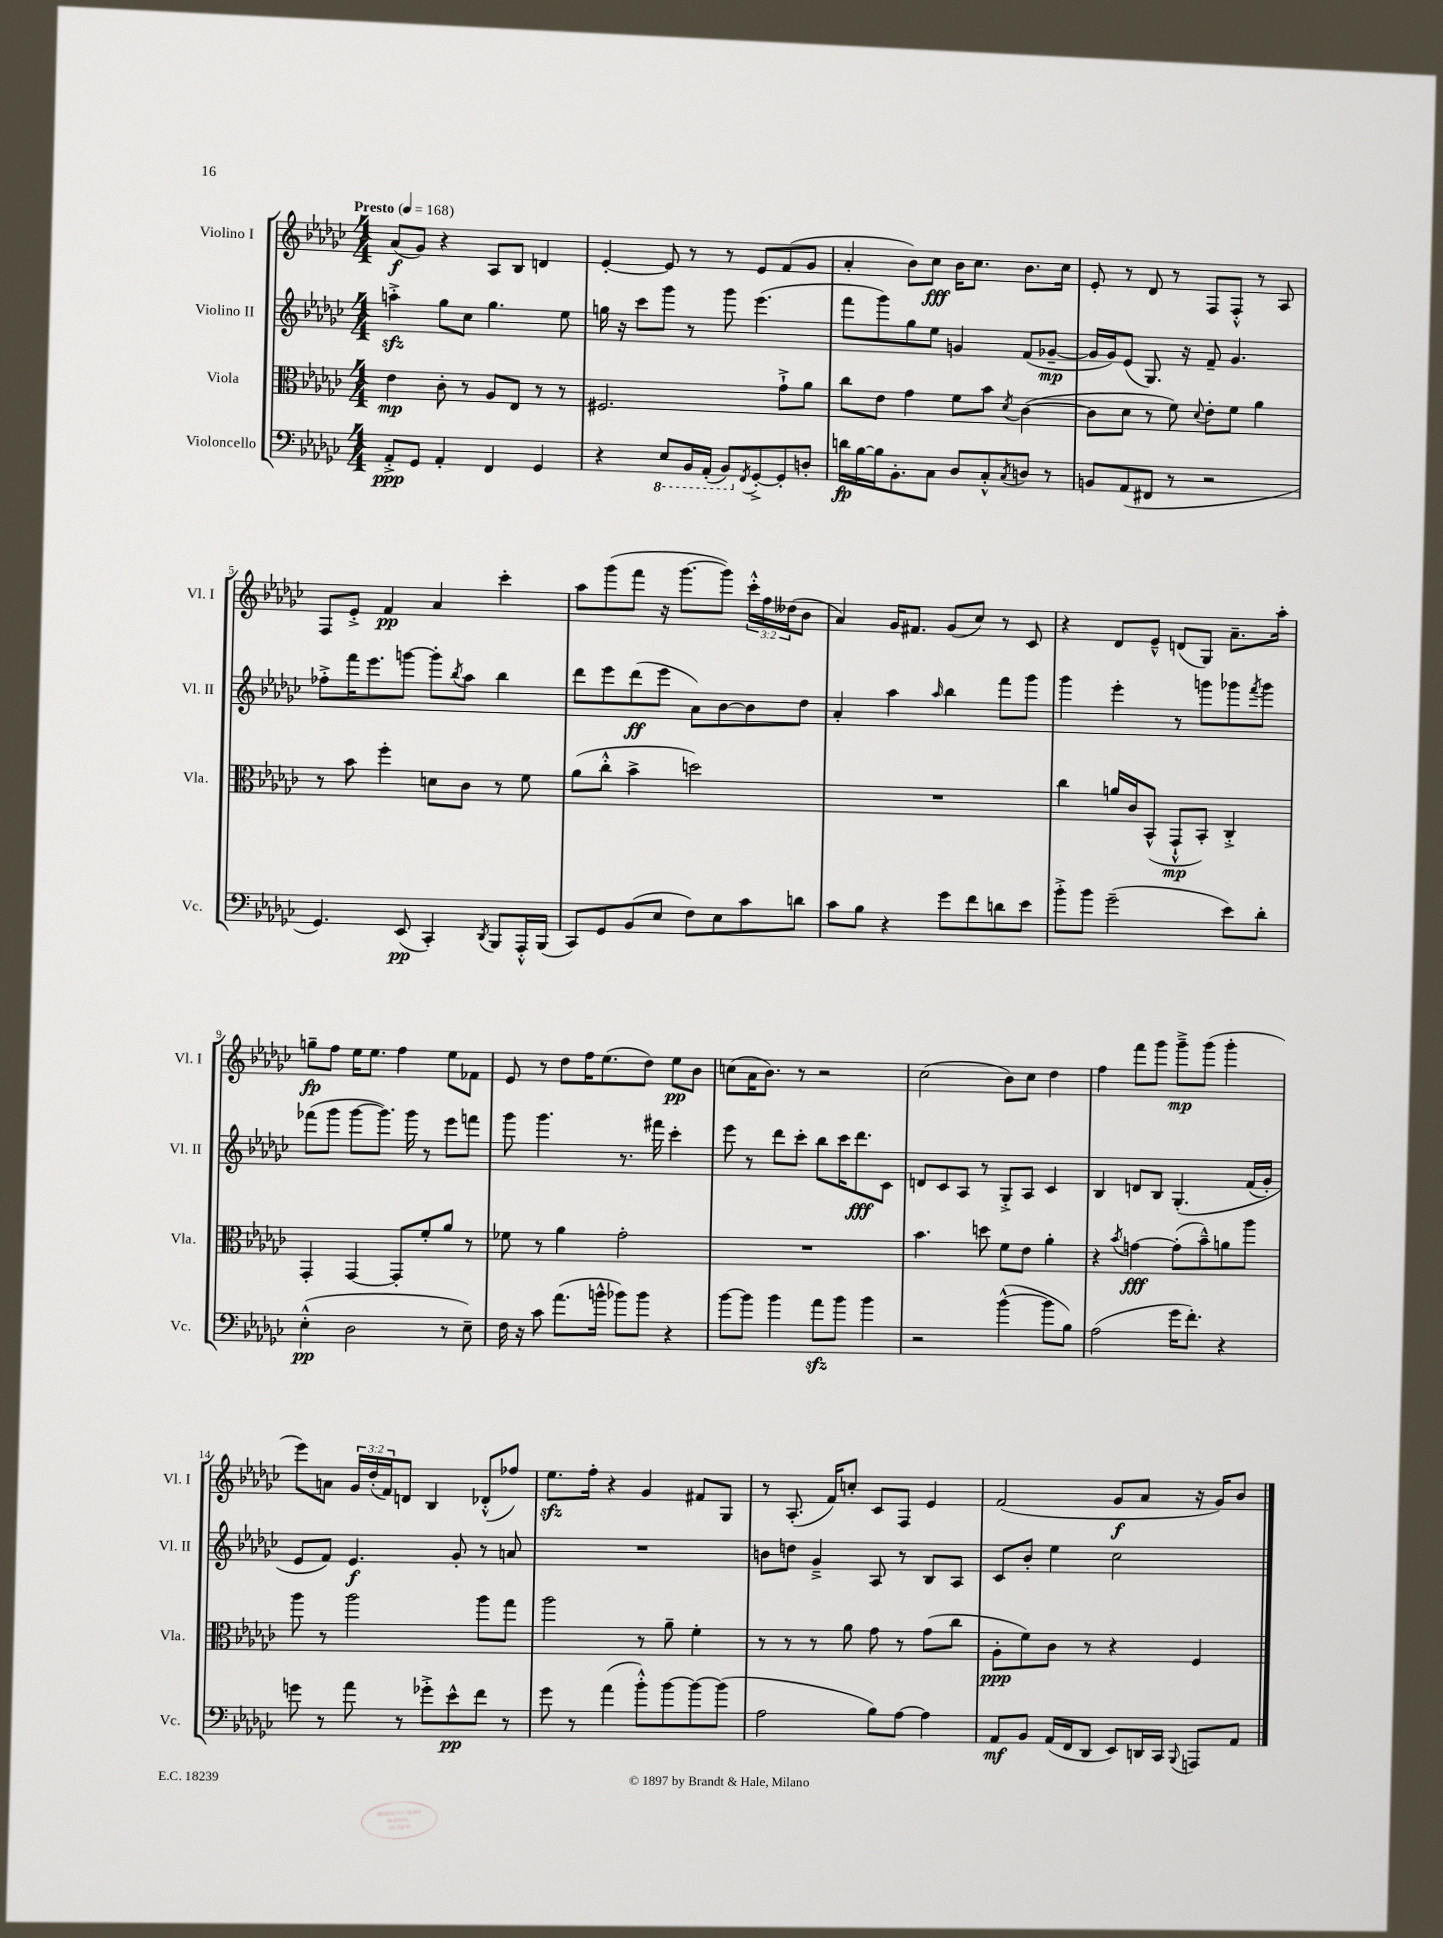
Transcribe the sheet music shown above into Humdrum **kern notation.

**kern	**dynam	**kern	**dynam	**kern	**dynam	**kern	**dynam
*part4	*part4	*part3	*part3	*part2	*part2	*part1	*part1
*staff4	*staff4	*staff3	*staff3	*staff2	*staff2	*staff1	*staff1
*I"Violoncello	*	*I"Viola	*	*I"Violino II	*	*I"Violino I	*
*I'Vc.	*	*I'Vla.	*	*I'Vl. II	*	*I'Vl. I	*
*clefF4	*	*clefC3	*	*clefG2	*	*clefG2	*
*k[b-e-a-d-g-c-]	*	*k[b-e-a-d-g-c-]	*	*k[b-e-a-d-g-c-]	*	*k[b-e-a-d-g-c-]	*
*M4/4	*	*M4/4	*	*M4/4	*	*M4/4	*
*MM168	*	*MM168	*	*MM168	*	*MM168	*
=1	=1	=1	=1	=1	=1	=1	=1
!	!	!	!	!	!	!LO:TX:a:B:t=Presto	!
8AA-'^/L	ppp	4e-\	mp	4aanzz'^\	.	(8a-/L	f
8GG-/J	.	.	.	.	.	8g-/J)	.
4AA-'/	.	8c-'\	.	8gg-\L	.	4r	.
.	.	8r	.	8cc-\J	.	.	.
4FF/	.	8A-/L	.	4.gg-\	.	8A-/L	.
.	.	8E-/J	.	.	.	8B-/J	.
4GG-/	.	8r	.	.	.	4dn/	.
.	.	8r	.	8ee-\	.	.	.
=2	=2	=2	=2	=2	=2	=2	=2
4r	.	2.F#X/	.	16ggn\	.	[4e-'/	.
.	.	.	.	16r	.	.	.
.	.	.	.	8ccc-\L	.	.	.
*8ba	*	*	*	*	*	*	*
8EE-/L	.	.	.	8ggg-\J	.	8e-/]	.
16BBB-/L	.	.	.	8r	.	8r	.
(16AAA-'/JJ	.	.	.	.	.	.	.
8BBB-/L)	.	.	.	8ggg-\	.	8r	.
*X8ba	*	*	*	*	*	*	*
8qFF/	.	.	.	.	.	.	.
[8GG-'^/	.	.	.	(4.eee-\	.	8e-/L	.
8GG-'/]	.	8g-`^\L	.	.	.	(8f/	.
8Dn'/J	.	8a-\J	.	.	.	8g-/J	.
=3	=3	=3	=3	=3	=3	=3	=3
16dn\LL	fp	8cc-\L	.	8fff\L	.	4a-'/	.
[16B-\	.	.	.	.	.	.	.
16B-\J]	.	8e-\J	.	8ggg-\)	.	.	.
8.BB-'\	.	.	.	.	.	.	.
.	.	4g-\	.	8gg-\	.	8b-\L)	.
8C-\J	.	.	.	8ee-\J	.	8cc-\J	fff
8D-/L	.	8f\L	.	4gn/	.	16b-\KL	.
.	.	.	.	.	.	8.cc-\J	.
8C-'^^/	.	8b-\J	.	.	.	.	.
8qC-/	.	8qd-/	.	.	.	.	.
8Dn/J	.	([4c-\	.	(8f/L	.	8.b-\L	.
8r	.	.	.	[8g-X~/J	mp	.	.
.	.	.	.	.	.	16cc-\Jk	.
=4	=4	=4	=4	=4	=4	=4	=4
8BBn/L	.	8c-\L]	.	16g-/LL]	.	8e-'/	.
.	.	.	.	16g-/J)	.	.	.
(8AA-/	.	8d-\J	.	(8e-/J	.	8r	.
8FF#X/J	.	8r	.	8.G-/)	.	8d-/	.
8r	.	8f\)	.	.	.	8r	.
.	.	.	.	16r	.	.	.
.	.	8qqd-/	.	.	.	.	.
2r	.	8e-'\L	.	8f~/	.	8F/L	.
.	.	8f\J	.	4.g-/	.	8F'^^/J	.
.	.	4a-\	.	.	.	8r	.
.	.	.	.	.	.	8A-/	.
!!LO:LB:g=z
=5	=5	=5	=5	=5	=5	=5	=5
4.GG-/)	.	8r	.	8ff-X'^\L	.	8F/L	.
.	.	8b-\	.	16fff\K	.	8e-'^/J	.
.	.	.	.	8.eee-\	.	.	.
.	.	4ff'\	.	.	.	4f/	pp
(8EE-/	pp	.	.	[8gggn\J	.	.	.
4CC-'/)	.	8dn\L	.	8ggg'\L]	.	4a-/	.
.	.	.	.	8qbb-/	.	.	.
.	.	8c-\J	.	8aa-\J	.	.	.
8qDD-/	.	.	.	.	.	.	.
8BBB-/L	.	8r	.	4bb-\	.	4ccc-'\	.
16AAA-'^^/L	.	8f\	.	.	.	.	.
(16BBB-/JJ	.	.	.	.	.	.	.
=6	=6	=6	=6	=6	=6	=6	=6
8CC-/L)	.	(8a-\L	.	8ddd-\L	.	8aa-\L	.
8GG-/	.	8cc-'^^\J	.	8eee-\	.	(8ggg-\	.
(8BB-/	.	4b-^\	.	(8ddd-\	ff	8fff\J	.
8E-/J	.	.	.	8eee-\J	.	16r	.
.	.	.	.	.	.	[8.ggg-\L	.
8F\L)	.	2ddn\)	.	8a-\L)	.	.	.
8E-\	.	.	.	[8b-\	.	8ggg-\J])	.
8c-\	.	.	.	8b-\]	.	24ccc-'^^\LL	.
.	.	.	.	.	.	24ff\	.
.	.	.	.	.	.	(24dd--X\J	.
8dn\J	.	.	.	8dd-\J	.	8b-\J	.
=7	=7	=7	=7	=7	=7	=7	=7
8c-\L	.	1r	.	4a-'/	.	4a-/)	.
8B-\J	.	.	.	.	.	.	.
4r	.	.	.	4aa-\	.	16g-/KL	.
.	.	.	.	.	.	8.f#X/J	.
.	.	.	.	16qqaa-/	.	.	.
8g-\L	.	.	.	4bb-\	.	(8g-/L	.
8f\	.	.	.	.	.	8cc-/J)	.
8dn\	.	.	.	8fff\L	.	8r	.
8e-\J	.	.	.	8ggg-\J	.	8c-/	.
=8	=8	=8	=8	=8	=8	=8	=8
8b-'^\L	.	4cc-\	.	4ggg-\	.	4r	.
8b-\J	.	.	.	.	.	.	.
(2g-~\	.	16an/LL	.	4eee-'\	.	8d-/L	.
.	.	16c-/J	.	.	.	.	.
.	.	(8BB-^^/J	.	.	.	8e-~^^/J	.
.	.	8GG-`^^/L	mp	8r	.	(8dn/L	.
.	.	8BB-'/J)	.	8gggn\L	.	8G-/J)	.
8e-\L)	.	4C-'^/	.	8ggg-X\	.	8.a-~\L	.
.	.	.	.	8qfff/	.	.	.
8d-'\J	.	.	.	8ggg-\J	.	.	.
.	.	.	.	.	.	16aa-'\Jk	.
!!LO:LB:g=z
=9	=9	=9	=9	=9	=9	=9	=9
(4E-'^^\	pp	4GG-'/	.	(8fff-X\L	.	8ggn~\L	fp
.	.	.	.	8ggg-\J	.	8ff\J	.
2D-\	.	[4GG-/	.	[8ggg-\L	.	16ee-\KL	.
.	.	.	.	.	.	8.ee-\J	.
.	.	.	.	8.ggg-\J])	.	.	.
.	.	8GG-'/L]	.	.	.	4ff\	.
.	.	.	.	16ggg-\	.	.	.
.	.	8f'/	.	8r	.	.	.
8r	.	8a-/J	.	8eee-\L	.	8ee-\L	.
8E-~\)	.	8r	.	8fffn\J	.	8f-X\J	.
=10	=10	=10	=10	=10	=10	=10	=10
16F\	.	8f-X\	.	8ggg-\	.	8e-/	.
16r	.	.	.	.	.	.	.
8c-\	.	8r	.	4.ggg-\	.	8r	.
(8.a-\L	.	4a-\	.	.	.	8dd-\L	.
.	.	.	.	.	.	16ff\K	.
16bn^^\Jk	.	.	.	.	.	(8.ee-\	.
8b-X\L)	.	2g-'\	.	8.r	.	.	.
8b-\J	.	.	.	.	.	8dd-\J)	.
.	.	.	.	16fff#X\	.	.	.
4r	.	.	.	4ccc-'\	.	8ee-\L	pp
.	.	.	.	.	.	8b-\J	.
=11	=11	=11	=11	=11	=11	=11	=11
[8b-\L	.	1r	.	8eee-\	.	(8ccn\L	.
8b-\J]	.	.	.	8r	.	16a-\K	.
.	.	.	.	.	.	8.b-\J)	.
4b-\	.	.	.	8ddd-\L	.	.	.
.	.	.	.	8ccc-'\J	.	8r	.
8a-zz\L	.	.	.	8bb-\L	.	2r	.
8b-\J	.	.	.	16ccc-\K	.	.	.
.	.	.	.	8.ddd-\	fff	.	.
4b-\	.	.	.	.	.	.	.
.	.	.	.	8c-\J	.	.	.
=12	=12	=12	=12	=12	=12	=12	=12
2r	.	4.b-\	.	8dn/L	.	(2cc-\	.
.	.	.	.	8c-/	.	.	.
.	.	.	.	8A-/J	.	.	.
.	.	8ddn\	.	8r	.	.	.
([4b-^^\	.	8f\L	.	8G-'^/L	.	8b-\L)	.
.	.	8e-\J	.	8A-/J	.	8cc-\J	.
8b-\L]	.	4a-'\	.	4c-/	.	4dd-\	.
8B-\J)	.	.	.	.	.	.	.
=13	=13	=13	=13	=13	=13	=13	=13
(2A-\	.	4r	.	4B-/	.	4ff\	.
.	.	8qb-/	.	.	.	.	.
.	.	[4gn\	fff	8dn/L	.	8fff\L	.
.	.	.	.	8B-/J	.	8ggg-\J	.
16g-\KL	.	(8g'\L]	.	(4.G-'/	.	8ggg-~^\L	mp
8.f'\J)	.	.	.	.	.	.	.
.	.	8b-~^^\)	.	.	.	(8ggg-\J	.
4r	.	8an\	.	.	.	4ggg-'\	.
.	.	8aa-\J	.	(16f/LL	.	.	.
.	.	.	.	16g-'/JJ)	.	.	.
!!LO:LB:g=z
=14	=14	=14	=14	=14	=14	=14	=14
8gn\	.	8aa-\	.	8e-/L	.	8eee-\L)	.
8r	.	8r	.	8f/J)	.	8an\J	.
8a-\	.	2aa-\	.	4.e-/	f	24g-/LL	.
.	.	.	.	.	.	(24dd-'/	.
.	.	.	.	.	.	24f/J)	.
8r	.	.	.	.	.	8dn/J	.
8g-X'^\L	.	.	.	.	.	4B-/	.
8e-^^\	pp	.	.	8g-'/	.	.	.
8f\J	.	8aa-\L	.	8r	.	(8d-X'^^/L	.
8r	.	8gg-\J	.	8an/	.	8ff-X/J)	.
=15	=15	=15	=15	=15	=15	=15	=15
8g-\	.	2aa-\	.	1r	.	8.ee-zz\L	.
8r	.	.	.	.	.	.	.
.	.	.	.	.	.	16ff'\Jk	.
(4a-\	.	.	.	.	.	4r	.
8b-'^^\L)	.	8r	.	.	.	4g-/	.
[8b-\	.	8a-~\	.	.	.	.	.
8b-\_	.	4f'\	.	.	.	8f#X/L	.
(8b-\J]	.	.	.	.	.	8G-/J	.
=16	=16	=16	=16	=16	=16	=16	=16
2A-\	.	8r	.	8bn\L	.	8r	.
.	.	8r	.	8ddn\J	.	(8.A-'/	.
.	.	8r	.	4g-~^/	.	.	.
.	.	.	.	.	.	16f/KL)	.
.	.	8a-\	.	.	.	8ccn'/J	.
8B-\L)	.	8g-\	.	8A-/	.	8c-/L	.
[8A-\J	.	8r	.	8r	.	8F/J	.
4A-\]	.	(8g-\L	.	8B-/L	.	4e-/	.
.	.	8cc-\J	.	8A-/J	.	.	.
=17	=17	=17	=17	=17	=17	=17	=17
8AA-/L	mf	8A-'\L	ppp	8c-/L	.	(2f/	.
8BB-/J	.	8f\)	.	8b-'/J	.	.	.
(16AA-/LL	.	8c-\J	.	4ee-\	.	.	.
16FF/J	.	.	.	.	.	.	.
8DD-/J	.	8r	.	.	.	.	.
8EE-/L)	.	4r	.	2cc-\	.	8g-/L	f
16DDn/L	.	.	.	.	.	8a-/J	.
16CC-/JJ	.	.	.	.	.	.	.
8qqBBB-/	.	.	.	.	.	.	.
8AAAn/L	.	4F/	.	.	.	16r	.
.	.	.	.	.	.	16g-/KL)	.
8AA-/J	.	.	.	.	.	8b-/J	.
==	==	==	==	==	==	==	==
*-	*-	*-	*-	*-	*-	*-	*-
